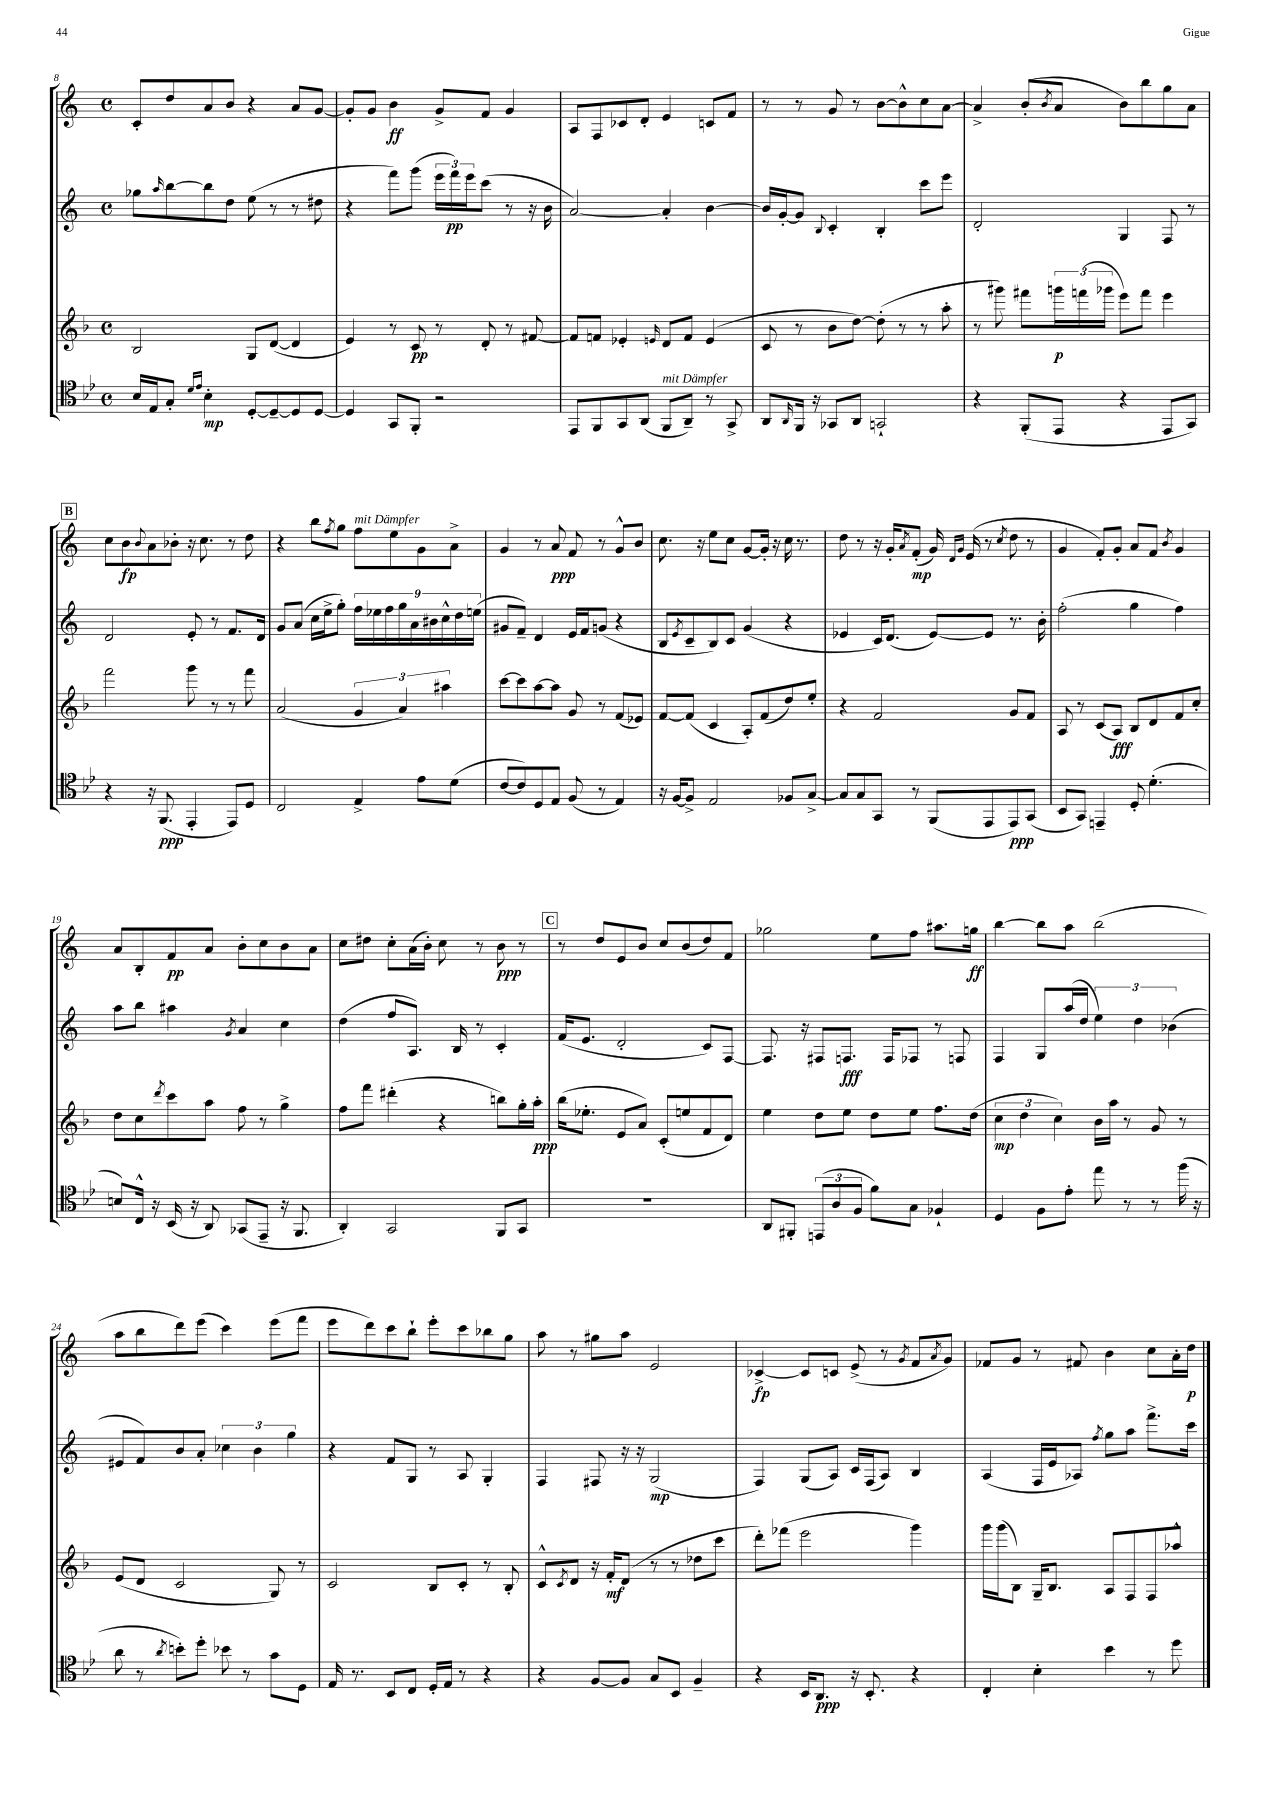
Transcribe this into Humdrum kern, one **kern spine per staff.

**kern	**dynam	**kern	**dynam	**kern	**dynam	**kern	**dynam
*part4	*part4	*part3	*part3	*part2	*part2	*part1	*part1
*staff4	*staff4	*staff3	*staff3	*staff2	*staff2	*staff1	*staff1
*clefC4	*	*clefG2	*	*clefG2	*	*clefG2	*
*k[b-e-]	*	*k[b-]	*	*k[]	*	*k[]	*
*M4/4	*	*M4/4	*	*M4/4	*	*M4/4	*
*met(c)	*	*met(c)	*	*met(c)	*	*met(c)	*
=8	=8	=8	=8	=8	=8	=8	=8
16B-/LL	.	2B-/	.	8gg-X\L	.	8c'/L	.
16E-/J	.	.	.	.	.	.	.
.	.	.	.	16qqaa/	.	.	.
8G'/J	.	.	.	[8bb\	.	8dd/	.
16qqd/LL	.	.	.	.	.	.	.
16qqe-/JJ	.	.	.	.	.	.	.
4B-'\	mp	.	.	8bb\]	.	8a/	.
.	.	.	.	8dd\J	.	8b/J	.
[8D'/L	.	8G/L	.	(8ee\	.	4r	.
8D~/_	.	([8d/J	.	8r	.	.	.
8D/]	.	4d/]	.	8r	.	8a/L	.
[8D/J	.	.	.	8dd#X\	.	[8g/J	.
=9	=9	=9	=9	=9	=9	=9	=9
4D/]	.	4e/)	.	4r	.	8g'/L]	.
.	.	.	.	.	.	8g/J	.
8GG/L	.	8r	.	8fff\L)	.	4b\	ff
8FF'/J	.	8c/	pp	(8ggg\J	.	.	.
2r	.	8r	.	24eee\LL	.	8g^/L	.
.	.	.	.	24fff\)	pp	.	.
.	.	.	.	24eee\J	.	.	.
.	.	8d'/	.	(8ccc\J	.	8f/J	.
.	.	8r	.	8r	.	4g/	.
.	.	[8f#X/	.	16r	.	.	.
.	.	.	.	16b\	.	.	.
=10	=10	=10	=10	=10	=10	=10	=10
8EE-/L	.	8f#/L]	.	[2a/)	.	8A/L	.
8FF/	.	8fn/J	.	.	.	8F/	.
8GG/	.	4e-X'/	.	.	.	8c-X/	.
(8AA/J	.	.	.	.	.	8d'/J	.
.	.	16qqen/	.	.	.	.	.
!LO:TX:a:i:t=mit Dämpfer	!	!	!	!	!	!	!
8FF/L	.	8d/L	.	4a'/]	.	4e/	.
8AA~/J)	.	8f/J	.	.	.	.	.
8r	.	(4e/	.	[4b\	.	8cn/L	.
8GG^/	.	.	.	.	.	8f/J	.
=11	=11	=11	=11	=11	=11	=11	=11
8AA/L	.	8c/	.	16b/LL]	.	8r	.
.	.	.	.	[16g'/J	.	.	.
16qqAA/	.	.	.	.	.	.	.
16FF/Jk	.	8r	.	8g/J]	.	8r	.
16r	.	.	.	.	.	.	.
.	.	.	.	8qqB/	.	.	.
8GG-X/L	.	8b-\L	.	4c'/	.	8g/	.
8AA/J	.	[8dd\J)	.	.	.	8r	.
2GGn`/	.	(8dd'\]	.	4B'/	.	[8b\L	.
.	.	8r	.	.	.	8b^^\]	.
.	.	8r	.	8ccc\L	.	8cc\	.
.	.	8aa'\	.	8eee\J	.	[8a\J	.
=12	=12	=12	=12	=12	=12	=12	=12
4r	.	8r	.	2d'/	.	4a^/]	.
.	.	8ggg#X\)	.	.	.	.	.
(8FF'/L	.	8fff#X\L	.	.	.	(8b'/L	.
.	.	.	.	.	.	8qb/	.
8EE-/J	.	24gggn\L	p	.	.	8a/J	.
.	.	(24fffn\	.	.	.	.	.
.	.	24ggg-X\JJ	.	.	.	.	.
4r	.	8eee\L)	.	4G/	.	8b\L)	.
.	.	8fff\J	.	.	.	8bb\	.
8EE-/L	.	4eee\	.	8F/	.	8gg\	.
8GG/J)	.	.	.	8r	.	8a\J	.
!!LO:LB:g=z
!!LO:REH:place=s1:t=B
=13	=13	=13	=13	=13	=13	=13	=13
4r	.	2fff\	.	2d/	.	8cc\L	.
.	.	.	.	.	.	8b\	fp
.	.	.	.	.	.	8qqb/	.
16r	.	.	.	.	.	8a\	.
(8.FF/	ppp	.	.	.	.	.	.
.	.	.	.	.	.	8b-X'\J	.
4EE-'/	.	8ggg\	.	8e'/	.	16r	.
.	.	.	.	.	.	8.cc\	.
.	.	8r	.	8r	.	.	.
8EE-/L)	.	8r	.	8.f/L	.	8r	.
8D/J	.	8fff\	.	.	.	8dd\	.
.	.	.	.	16d/Jk	.	.	.
=14	=14	=14	=14	=14	=14	=14	=14
2C/	.	(2a/	.	8g/L	.	4r	.
.	.	.	.	(8a/J	.	.	.
.	.	.	.	16cc\LL	.	8bb\L	.
.	.	.	.	16ee^\J	.	.	.
.	.	.	.	.	.	8qff/	.
.	.	.	.	8gg'\J)	.	8gg\J	.
!	!	!	!	!	!	!LO:TX:a:i:t=mit Dämpfer	!
4E-^/	.	6g/	.	18ff\LL	.	8ff\L	.
.	.	.	.	18ee-X\	.	.	.
.	.	.	.	18ff\	.	.	.
.	.	.	.	.	.	8ee\	.
.	.	6a/)	.	18gg\	.	.	.
.	.	.	.	18a\	.	.	.
8e-\L	.	.	.	.	.	8g\	.
.	.	.	.	18b#X\	.	.	.
.	.	6aa#X\	.	18cc^^\	.	.	.
(8d\J	.	.	.	.	.	8a^\J	.
.	.	.	.	18dd\	.	.	.
.	.	.	.	(18een\JJ	.	.	.
=15	=15	=15	=15	=15	=15	=15	=15
[8c/L	.	[8ccc\L	.	8g#X/L	.	4g/	.
8c/])	.	8ccc\]	.	8f~/J)	.	.	.
8D/	.	[8aa\	.	4d/	.	8r	.
8E-/J	.	8aa\J]	.	.	.	8a/	ppp
(8F/	.	8g/	.	16e/LL	.	8f/	.
.	.	.	.	16f/J	.	.	.
8r	.	8r	.	(8gn/J	.	8r	.
4E-/)	.	(8f/L	.	4r	.	8g^^/L	.
.	.	8e-X/J)	.	.	.	8b/J	.
=16	=16	=16	=16	=16	=16	=16	=16
16r	.	[8f/L	.	8B/L	.	8.cc\	.
[16F/KL	.	.	.	.	.	.	.
.	.	.	.	8qe/	.	.	.
8F^/J]	.	(8f/J]	.	8c~/	.	.	.
.	.	.	.	.	.	16r	.
2E-/	.	4c/	.	8B/)	.	8ee\L	.
.	.	.	.	8c/J	.	8cc\J	.
.	.	8A'/L)	.	(4g/	.	[8g/L	.
.	.	(8f/	.	.	.	16g'/Jk]	.
.	.	.	.	.	.	16r	.
8F-X/L	.	8dd/)	.	4r	.	16cc\	.
.	.	.	.	.	.	8.r	.
[8G^/J	.	8ee'/J	.	.	.	.	.
=17	=17	=17	=17	=17	=17	=17	=17
8G/L]	.	4r	.	4e-X/	.	8dd\	.
8G/	.	.	.	.	.	8r	.
8GG/J	.	2f/	.	16c/KL)	.	16r	.
.	.	.	.	(8.d/J	.	16g'/KL	.
.	.	.	.	.	.	8qa/	.
8r	.	.	.	.	.	(8f'/J	mp
(8FF/L	.	.	.	[8e-/L)	.	16g/)	.
.	.	.	.	.	.	16qqd/LL	.
.	.	.	.	.	.	16qqg/JJ	.
.	.	.	.	.	.	(16e/	.
8EE-/	.	.	.	8e-/J]	.	8r	.
.	.	.	.	.	.	8qcc/	.
8EE-/)	ppp	8g/L	.	8.r	.	8dd\	.
(8GG/J	.	8f/J	.	.	.	8r	.
.	.	.	.	16b'\	.	.	.
=18	=18	=18	=18	=18	=18	=18	=18
8BB-/L	.	8A/	.	(2ff'\	.	4g/	.
8GG/J)	.	8r	.	.	.	.	.
4EEn~/	.	(8c/L	.	.	.	8f'/L)	.
.	.	8A/J)	fff	.	.	8g'/J	.
8D'/	.	8B-/L	.	4gg\	.	8a/L	.
(4.d'\	.	8d/	.	.	.	8f/J	.
.	.	.	.	.	.	8qb/	.
.	.	8f/	.	4ff\)	.	4g/	.
.	.	8cc'/J	.	.	.	.	.
!!LO:LB:g=z
=19	=19	=19	=19	=19	=19	=19	=19
8Bn/L)	.	8dd\L	.	8aa\L	.	8a/L	.
16C^^/Jk	.	8cc\	.	8bb\J	.	8B'/	.
16r	.	.	.	.	.	.	.
.	.	8qddd/	.	.	.	.	.
(16BB-/	.	8ccc\	.	4aa#X\	.	8f/	pp
16r	.	.	.	.	.	.	.
8AA/)	.	8aa\J	.	.	.	8a/J	.
.	.	.	.	8qg/	.	.	.
(8GG-X/L	.	8ff\	.	4a/	.	8b'\L	.
8EE-~/J	.	8r	.	.	.	8cc\	.
16r	.	4gg^\	.	4cc\	.	8b\	.
8.FF/	.	.	.	.	.	.	.
.	.	.	.	.	.	8a\J	.
=20	=20	=20	=20	=20	=20	=20	=20
4AA'/)	.	8ff\L	.	(4dd\	.	8cc\L	.
.	.	8fff\J	.	.	.	8dd#X\J	.
2GG/	.	(4ddd#X'\	.	8ff/L	.	8cc'\L	.
.	.	.	.	8.A/J)	.	(16a\L	.
.	.	.	.	.	.	16b'\JJ)	.
.	.	4r	.	.	.	8cc\	.
.	.	.	.	16B/	.	.	.
.	.	.	.	8r	.	8r	.
8FF/L	.	8bbn\L)	.	4c'/	.	8b\	ppp
8GG/J	.	16gg'\L	.	.	.	8r	.
.	.	16aa'\JJ	ppp	.	.	.	.
!!LO:REH:place=s1:t=C
=21	=21	=21	=21	=21	=21	=21	=21
1r	.	(16bb-\KL	.	(16f/KL	.	8r	.
.	.	8.ee-X'\J	.	8.e/J	.	.	.
.	.	.	.	.	.	8dd/L	.
.	.	8e/L	.	2d'/	.	8e/	.
.	.	8a/J)	.	.	.	8b/J	.
.	.	(8c'/L	.	.	.	8cc/L	.
.	.	8een/	.	.	.	(8b/	.
.	.	8f/	.	8c/L)	.	8dd/)	.
.	.	8d/J)	.	[8F/J	.	8f/J	.
=22	=22	=22	=22	=22	=22	=22	=22
8AA/L	.	4ee\	.	8.F/]	.	2gg-X\	.
8FF#X'/J	.	.	.	.	.	.	.
.	.	.	.	16r	.	.	.
(12EEn/L	.	8dd\L	.	8F#X/L	.	.	.
12A/	.	.	.	.	.	.	.
.	.	8ee\J	.	8.Fn/J	fff	.	.
12F/J	.	.	.	.	.	.	.
8f\L)	.	8dd\L	.	.	.	8ee\L	.
.	.	.	.	16F/KL	.	.	.
8G\J	.	8ee\J	.	8F-X/J	.	8ff\J	.
4F-X`/	.	8.ff\L	.	8r	.	8.aa#X\L	.
.	.	.	.	8Fn/	.	.	.
.	.	(16dd\Jk	.	.	.	16ggn\Jk	ff
=23	=23	=23	=23	=23	=23	=23	=23
4D/	.	6cc\	mp	4F/	.	[4bb\	.
.	.	6dd\	.	.	.	.	.
8F\L	.	.	.	8G/L	.	8bb\L]	.
.	.	6cc\)	.	.	.	.	.
8e-'\J	.	.	.	(16aa/L	.	8aa\J	.
.	.	.	.	16dd/JJ	.	.	.
8ee-\	.	16b-\LL	.	6ee\)	.	(2bb\	.
.	.	16aa\JJ	.	.	.	.	.
8r	.	8r	.	.	.	.	.
.	.	.	.	6dd\	.	.	.
8r	.	8g/	.	.	.	.	.
.	.	.	.	(6b-X\	.	.	.
(16ff\	.	8r	.	.	.	.	.
16r	.	.	.	.	.	.	.
!!LO:LB:g=z
=24	=24	=24	=24	=24	=24	=24	=24
8a\	.	(8e/L	.	8e#X/L	.	8aa\L	.
8r	.	8d/J	.	8f/)	.	8bb\	.
8qa/	.	.	.	.	.	.	.
8bn'\L)	.	2c/	.	8b/	.	8ddd\)	.
8dd'\J	.	.	.	8a'/J	.	(8eee\J	.
8b-X\	.	.	.	6cc-X\	.	4ccc\)	.
8r	.	.	.	.	.	.	.
.	.	.	.	6b\	.	.	.
8g\L	.	8G/)	.	.	.	(8eee\L	.
.	.	.	.	6gg\	.	.	.
8D\J	.	8r	.	.	.	8fff\J	.
=25	=25	=25	=25	=25	=25	=25	=25
16E-/	.	2c/	.	4r	.	8eee\L	.
8.r	.	.	.	.	.	.	.
.	.	.	.	.	.	8ddd\)	.
8BB-/L	.	.	.	8f/L	.	8ccc\	.
8C/J	.	.	.	8G/J	.	8bb`\J	.
16D'/LL	.	8B-/L	.	8r	.	8eee'\L	.
16E-/JJ	.	.	.	.	.	.	.
8r	.	8c'/J	.	8A/	.	8ccc\	.
4r	.	8r	.	4G'/	.	8bb-X\	.
.	.	8B-'/	.	.	.	8gg\J	.
=26	=26	=26	=26	=26	=26	=26	=26
4r	.	8c^^/L	.	4F/	.	8aa\	.
.	.	8qc/	.	.	.	.	.
.	.	8d/J	.	.	.	8r	.
[8F/L	.	16r	.	8F#X/	.	8gg#X\L	.
.	.	16f'/KL	mf	.	.	.	.
8F/J]	.	(8d/J	.	16r	.	8aa\J	.
.	.	.	.	16r	.	.	.
8G/L	.	8r	.	(2G/	mp	2e/	.
8BB-/J	.	8r	.	.	.	.	.
4F~/	.	8dd-X\L	.	.	.	.	.
.	.	8ccc\J	.	.	.	.	.
=27	=27	=27	=27	=27	=27	=27	=27
4r	.	8ddd'\L)	.	4F/)	.	[4c-X^/	fp
.	.	(8fff-X\J	.	.	.	.	.
16BB-/KL	.	2eee\	.	(8G/L	.	8c-/L]	.
8.AA/J	ppp	.	.	.	.	.	.
.	.	.	.	8A/J)	.	8cn/J	.
16r	.	.	.	16c/LL	.	(8e^/	.
8.BB-'/	.	.	.	(16F/J	.	.	.
.	.	.	.	8A/J)	.	8r	.
.	.	.	.	.	.	8qg/	.
4r	.	4ggg\)	.	4B/	.	8f/L	.
.	.	.	.	.	.	8qa/	.
.	.	.	.	.	.	8g/J)	.
=28	=28	=28	=28	=28	=28	=28	=28
4C'/	.	16ggg\LL	.	(4A/	.	8f-X/L	.
.	.	(16ggg\J	.	.	.	.	.
.	.	8B-\J)	.	.	.	8g/J	.
4B-'\	.	16G~/KL	.	16F/LL	.	8r	.
.	.	8.B-/J	.	16e/J	.	.	.
.	.	.	.	8A-X/J)	.	8f#X/	.
.	.	.	.	8qff/	.	.	.
4b-\	.	8A/L	.	8gg\L	.	4b\	.
.	.	8F/	.	8aa\J	.	.	.
8r	.	8F/	.	8.fff^\L	.	8cc\L	.
8dd\	.	8aa-X^^/J	.	.	.	16a'\L	.
.	.	.	.	16ccc\Jk	.	16dd\JJ	p
==	==	==	==	==	==	==	==
*-	*-	*-	*-	*-	*-	*-	*-
